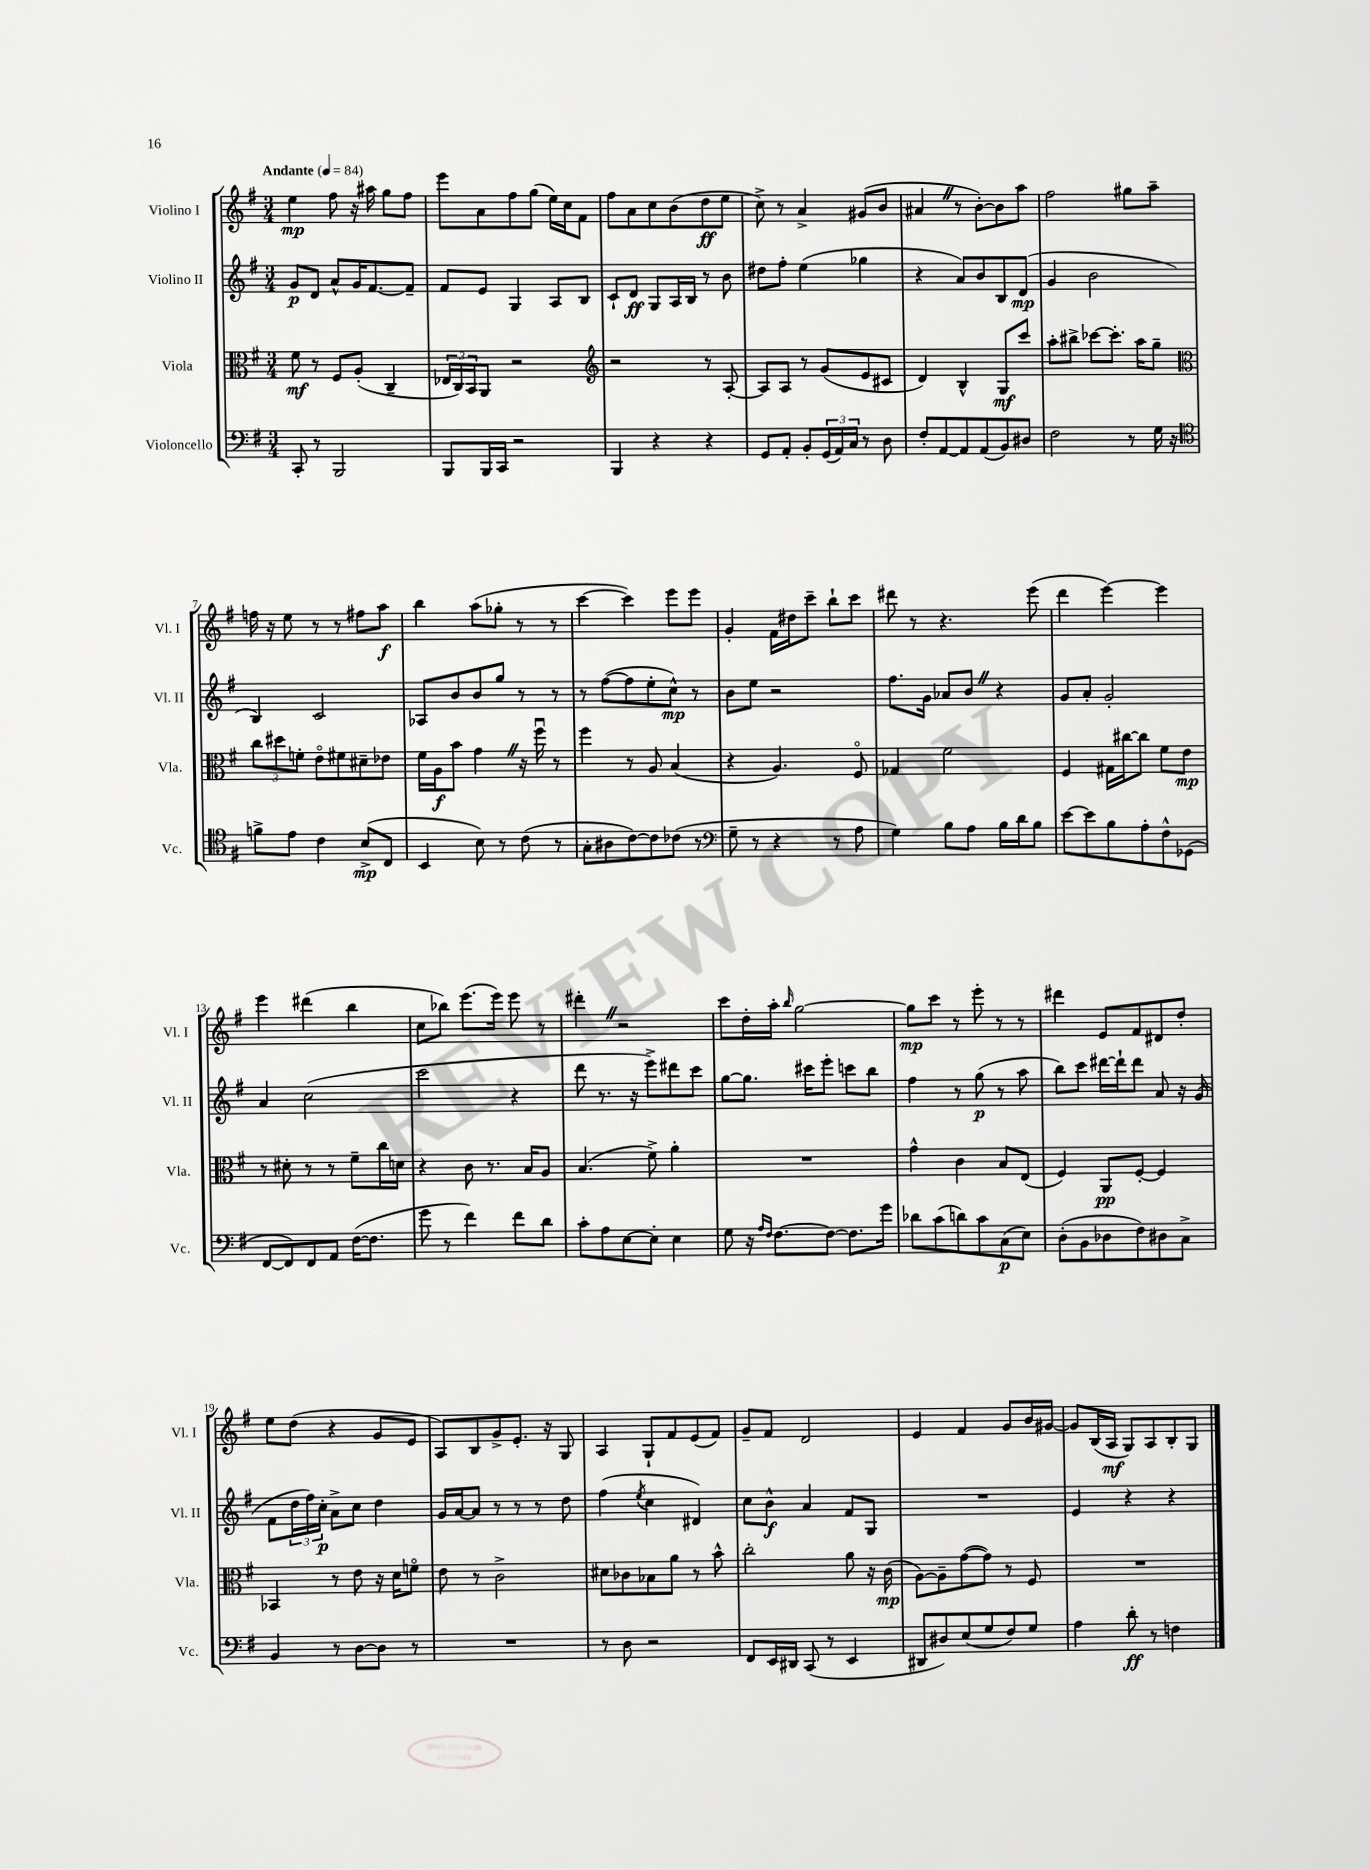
<<
\new StaffGroup <<
\new Staff = "s0" \with { instrumentName = "Violino I" shortInstrumentName = "Vl. I" } {
    \clef treble \key g \major \numericTimeSignature \time 3/4 \tempo "Andante" 4 = 84
    e''4\mp fis''8 r16 ais''16 g''8 fis''8 |
    e'''8 a'8 fis''8 g''8( e''16) c''16 fis'8 |
    fis''8 a'8 c''8 b'8( d''8\ff e''8 |
    c''8->) r8 a'4-> gis'8( b'8 |
    ais'4 \once \override BreathingSign.text = \markup { \musicglyph "scripts.caesura.straight" } \breathe r8 b'8~-.) b'8 a''8 |
    fis''2 gis''8 a''8-- |
    f''16 r16 e''8 r8 r8 fis''8 a''8\f |
    b''4 a''8( ges''8-. r8 r8 |
    c'''4~ c'''4) e'''8 e'''8 |
    g'4-. fis'16 dis''16 c'''8-- b''8-! c'''8 |
    dis'''8 r8 r4. e'''8( |
    d'''4 e'''4~) e'''4 |
    e'''4 dis'''4( b''4 |
    c''8 bes''8) e'''8.( e'''16) e'''8 r8 |
    dis'''4-. \once \override BreathingSign.text = \markup { \musicglyph "scripts.caesura.straight" } \breathe r2 |
    c'''8 d''16-. a''16-. \grace { b''16 } g''2~ |
    g''8\mp c'''8 r8 e'''8-. r8 r8 |
    dis'''4 e'8 fis'8 dis'8 d''8-. |
    e''8 d''8( r4 g'8 e'8 |
    a8) b8 g'8-> e'8.-. r16 g8 |
    a4 g8-! fis'8 e'8( fis'8) |
    g'8-- fis'8 d'2 |
    e'4 fis'4 g'8 b'16 gis'16~ |
    gis'8 b16( a16\mf g8) a8 b8-. g8 \bar "|." |
}
\new Staff = "s1" \with { instrumentName = "Violino II" shortInstrumentName = "Vl. II" } {
    \clef treble \key g \major \numericTimeSignature \time 3/4
    g'8\p d'8 a'8-^ g'16 fis'8.~ fis'8-- |
    fis'8 e'8 g4 a8 b8 |
    c'8-! d'8\ff g8 a16 b16 r8 b'8 |
    dis''8 fis''8-. e''4( ges''4 |
    r4 a'8) b'8 b8 d'8\mp( |
    g'4 b'2 |
    b4) c'2 |
    aes8 b'8 b'8 g''8 r8 r8 |
    r8 fis''8~( fis''8 e''8-. c''8-^\mp) r8 |
    b'8 e''8 r2 |
    fis''8. g'16 aes'8 b'8 \once \override BreathingSign.text = \markup { \musicglyph "scripts.caesura.straight" } \breathe r4 |
    g'8 a'8-. g'2-. |
    a'4 c''2( |
    c'''2 r4 |
    d'''8 r8. r16 e'''8->) dis'''8 c'''8 |
    g''8~ g''8. cis'''16 e'''8-. c'''8 b''8 |
    fis''4 r8 g''8\p( r8 a''8 |
    b''8) c'''8 dis'''16~ dis'''16-! dis'''8 a'8 r16 g'16( |
    fis'8 \tuplet 3/2 { d''16 fis''16) c''16-.\p } a'8-> c''8 d''4 |
    g'16 a'16~ a'8 r8 r8 r8 d''8 |
    fis''4( \acciaccatura { e''8 } c''4 dis'4) |
    c''8 b'8-^\f a'4 fis'8 g8 |
    R2. |
    e'4 r4 r4 \bar "|." |
}
\new Staff = "s2" \with { instrumentName = "Viola" shortInstrumentName = "Vla." } {
    \clef alto \key g \major \numericTimeSignature \time 3/4
    fis'8\mf r8 fis8 a8-.( c4-- |
    \tuplet 3/2 { ees16 c16) b,16 } a,8 r2 |
    \clef treble r2 r8 a8~-. |
    a8 a8 r8 g'8( e'8 cis'8 |
    d'4) b4-^ g8\mf c'''8 |
    a''8-. bis''8-> ces'''8~ ces'''8.-. a''16 g''8-- |
    \clef alto \tuplet 3/2 { c''8 dis''8 f'8-. } e'8\flageolet fis'8 dis'8-- ees'8 |
    fis'16 a16\f b'8 g'4 \once \override BreathingSign.text = \markup { \musicglyph "scripts.caesura.straight" } \breathe r16 fis''16\downbow r8 |
    fis''4 r8 a8 b4( |
    r4 a4.) fis8\flageolet |
    ges4 fis'2 |
    fis4 gis16 cis''16~ cis''8 fis'8 e'8\mp |
    r8 dis'8-. r8 r8 fis'8-- c''16 d'16 |
    r4 c'8 r8. b16 a8 |
    b4.( fis'8->) a'4-. |
    R2. |
    g'4-^ c'4 b8 e8( |
    fis4) a,8\pp fis8~-. fis4 |
    bes,4 r8 e'8 r16 d'16 f'8\flageolet |
    e'8 r8 c'2-> |
    dis'8 ces'8 bes8 a'8 r8 b'8-^ |
    c''2-. a'8 r16 c'16\mp( |
    a8~) a8-- g'8~( g'8) r8 fis8 |
    R2. \bar "|." |
}
\new Staff = "s3" \with { instrumentName = "Violoncello" shortInstrumentName = "Vc." } {
    \clef bass \key g \major \numericTimeSignature \time 3/4
    c,8-. r8 b,,2 |
    b,,8 b,,16 c,16 r2 |
    b,,4 r4 r4 |
    g,8 a,8-. b,8-. \tuplet 3/2 { g,16( a,16) c16 } r8 d8 |
    fis8-. a,8~ a,8 a,8( b,8) dis8 |
    fis2 r8 g16 r16 |
    \clef tenor f'8-> e'8 c'4 b8->\mp( c8 |
    b,4 b8) r8 c'8( r8 |
    g8-. ais8 c'8~) c'8 ces'8( r8 |
    \clef bass g8-- r8 r4 r8 a8 |
    g4) b8 a8 b16 d'16 b8 |
    e'8~ e'8 b8 a8-. fis8-^ ges,8( |
    fis,8~ fis,8) fis,8 a,8 fis16~( fis8. |
    g'8 r8 fis'4) fis'8 d'8 |
    c'8-. a8 e8~ e8-. e4 |
    g8 r16 \grace { a16 fis16 } fis8.~ fis8~ fis8. g'16 |
    des'8 c'8( d'8) c'8 c8\p( e8) |
    d8-.( b,8 des8 fis8) dis8 c8-> |
    b,4 r8 d8~ d8 r8 |
    R2. |
    r8 d8 r2 |
    fis,8 e,16 dis,16 c,8( r8 e,4 |
    dis,8 dis8) e8( g8 fis8) g8 |
    a4 d'8-.\ff r8 f4 \bar "|." |
}
>>
>>
